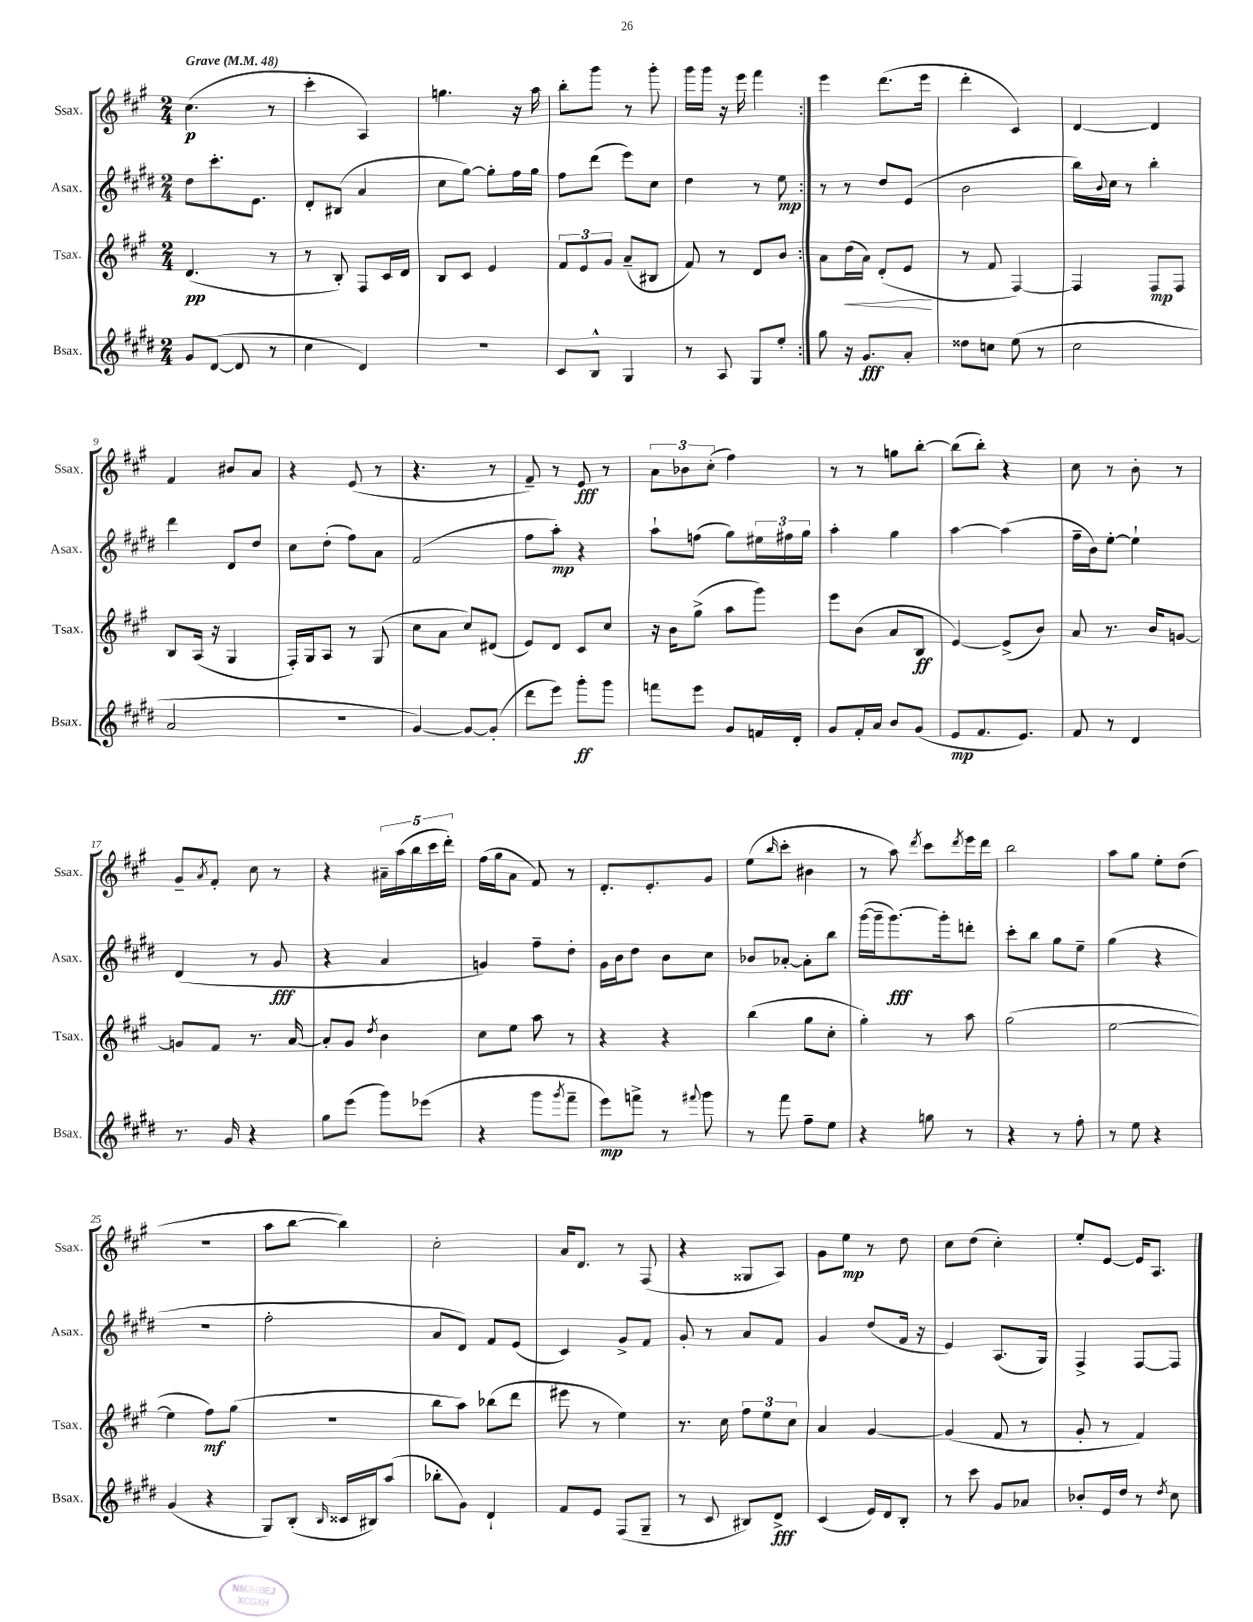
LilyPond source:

<<
\new StaffGroup <<
\new Staff = "s0" \with { instrumentName = "Ssax." shortInstrumentName = "Ssax." } {
    \clef treble \key a \major \numericTimeSignature \time 2/4 \tempo "Grave" 4 = 48
    \repeat volta 2 { cis''4.\p( r8 |
    cis'''4-. a4) |
    g''4. r16 a''16 |
    b''8-. gis'''8 r8 gis'''8-. |
    gis'''16 gis'''16 r16 e'''16 fis'''4 | }
    e'''4 d'''8.( e'''16 |
    d'''4-. cis'4) |
    d'4~ d'4 |
    fis'4 bis'8 a'8 |
    r4 e'8( r8 |
    r4. r8 |
    fis'8--) r8 e'8\fff r8 |
    \tuplet 3/2 { a'8 bes'8 cis''8-.( } fis''4) |
    r8 r8 g''8 b''8~-. |
    b''8( b''8-.) r4 |
    cis''8 r8 b'8-. r8 |
    gis'8-- \acciaccatura { a'8 } fis'8-. cis''8 r8 |
    r4 \tuplet 5/4 { ais'16-- a''16( b''16 cis'''16 d'''16-.) } |
    fis''16( gis''16 a'8 fis'8) r8 |
    d'8.-. e'8.-. gis'8 |
    e''8( \grace { b''16 } cis'''8-. bis'4 |
    r8 a''8) \acciaccatura { d'''8 } cis'''8 \acciaccatura { d'''8 } e'''16 d'''16 |
    b''2 |
    a''8 gis''8 e''8-. d''8( |
    r2 |
    a''8 b''8~ b''4) |
    cis''2-. |
    a'16 d'8. r8 fis8( |
    r4 gisis8 a8) |
    gis'8 e''8\mp r8 d''8 |
    cis''8 d''8( cis''4-.) |
    e''8-. e'8~ e'16 a8. \bar "|." |
}
\new Staff = "s1" \with { instrumentName = "Asax." shortInstrumentName = "Asax." } {
    \clef treble \key e \major \numericTimeSignature \time 2/4
    \repeat volta 2 { dis''8 cis'''8.-. e'8. |
    dis'8-. bis8( a'4 |
    cis''8 gis''8~) gis''8-. fis''16 gis''16 |
    fis''8 dis'''8( e'''8) cis''8 |
    dis''4 r8 e''8\mp | }
    r8 r8 dis''8 e'8( |
    b'2 |
    b''16) \appoggiatura { b'8 } cis''16 r8 b''4-. |
    dis'''4 dis'8 dis''8 |
    cis''8 dis''8-.( fis''8) a'8 |
    fis'2( |
    fis''8 a''8-.\mp) r4 |
    a''8-! f''8( gis''8) \tuplet 3/2 { eis''16 fis''16 gis''16 } |
    a''4-. gis''4 |
    a''4~ a''4( |
    fis''16-- b'16) e''8~-. e''4-! |
    dis'4( r8 gis'8\fff |
    r4 a'4 |
    g'4) fis''8-- dis''8-. |
    gis'16 b'16 dis''8 b'8 cis''8 |
    bes'8 aes'8~-. aes'8-. b''8 |
    gis'''16~( gis'''16-- gis'''8.~\fff) gis'''16-. d'''8-. |
    cis'''8-. b''8 gis''8 e''8-- |
    gis''4( r4 |
    R2 |
    fis''2-. |
    a'8 dis'8) fis'8 e'8( |
    cis'4) gis'8-> fis'8 |
    gis'8-. r8 a'8 fis'8 |
    gis'4 dis''8( fis'16 r16 |
    e'4) a8.( gis16) |
    fis4-> fis8~ fis8 \bar "|." |
}
\new Staff = "s2" \with { instrumentName = "Tsax." shortInstrumentName = "Tsax." } {
    \clef treble \key a \major \numericTimeSignature \time 2/4
    \repeat volta 2 { d'4.\pp( r8 |
    r8 b8-.) fis8 cis'16 d'16 |
    b8 cis'8 e'4 |
    \tuplet 3/2 { fis'8 e'8 gis'8 } a'8--( bis8 |
    fis'8) r8 d'8 b'8 | }
    a'8 d''16\<( a'16) d'8-.( e'8\! |
    r8 fis'8 fis4~) |
    fis4 fis8\mp fis8 |
    b8 a16( r16 gis4 |
    fis16-.) gis16 a8 r8 gis8( |
    cis''8 a'8 cis''8) dis'8( |
    e'8) d'8 cis'8 cis''8 |
    r16 b'16 gis''8->( a''8 gis'''8) |
    e'''8 b'8( a'8 b8\ff |
    e'4~) e'8->( b'8) |
    a'8 r8. b'16 g'8~ |
    g'8 fis'8 r8. a'16~ |
    a'8-. gis'8 \acciaccatura { d''8 } b'4 |
    cis''8 e''8 a''8 r8 |
    r4 r4 |
    b''4( gis''8 cis''8-. |
    gis''4-.) r8 a''8 |
    gis''2( |
    e''2~ |
    e''4 fis''8\mf) gis''8( |
    r2 |
    b''8 a''8) bes''8( d'''8 |
    eis'''8 r8 e''4) |
    r8. cis''16 \tuplet 3/2 { fis''8 e''8 cis''8 } |
    a'4 gis'4~ |
    gis'4( fis'8 r8 |
    gis'8-. r8 fis'4) \bar "|." |
}
\new Staff = "s3" \with { instrumentName = "Bsax." shortInstrumentName = "Bsax." } {
    \clef treble \key e \major \numericTimeSignature \time 2/4
    \repeat volta 2 { gis'8 dis'8~( dis'8 r8 |
    cis''4 dis'4) |
    R2 |
    cis'8 b8-^ gis4 |
    r8 a8 gis8 e''8-. | }
    gis''8 r16 gis'8.\fff a'8-. |
    disis''8 c''8 e''8( r8 |
    cis''2 |
    a'2 |
    R2 |
    gis'4~) gis'8~ gis'8-.( |
    dis'''8 e'''8) gis'''8-.\ff gis'''8 |
    f'''8 e'''8 gis'8 f'16 dis'16-. |
    gis'8 fis'16-. a'16 b'8 gis'8( |
    e'8\mp fis'8. e'8.) |
    fis'8 r8 dis'4 |
    r8. gis'16 r4 |
    gis''8 e'''8( gis'''8) ees'''8( |
    r4 gis'''8 \acciaccatura { gis'''8 } fis'''8-- |
    e'''8\mp) f'''8-> r8 \appoggiatura { fis'''8 } gis'''8 |
    r8 fis'''8 fis''8-- e''8 |
    r4 g''8 r8 |
    r4 r8 fis''8-. |
    r8 e''8 r4 |
    gis'4( r4 |
    gis8) b8-.( \grace { b16 } cisis'16 bis16) a''8( |
    bes''8-. gis'8) dis'4-! |
    fis'8 e'8 fis8( gis8-- |
    r8 cis'8 bis8) dis'8->\fff |
    cis'4( e'16) dis'16 b8-. |
    r8 cis'''8 gis'8 aes'8 |
    bes'8-. e'16 dis''16 r8 \acciaccatura { dis''8 } cis''8 \bar "|." |
}
>>
>>
